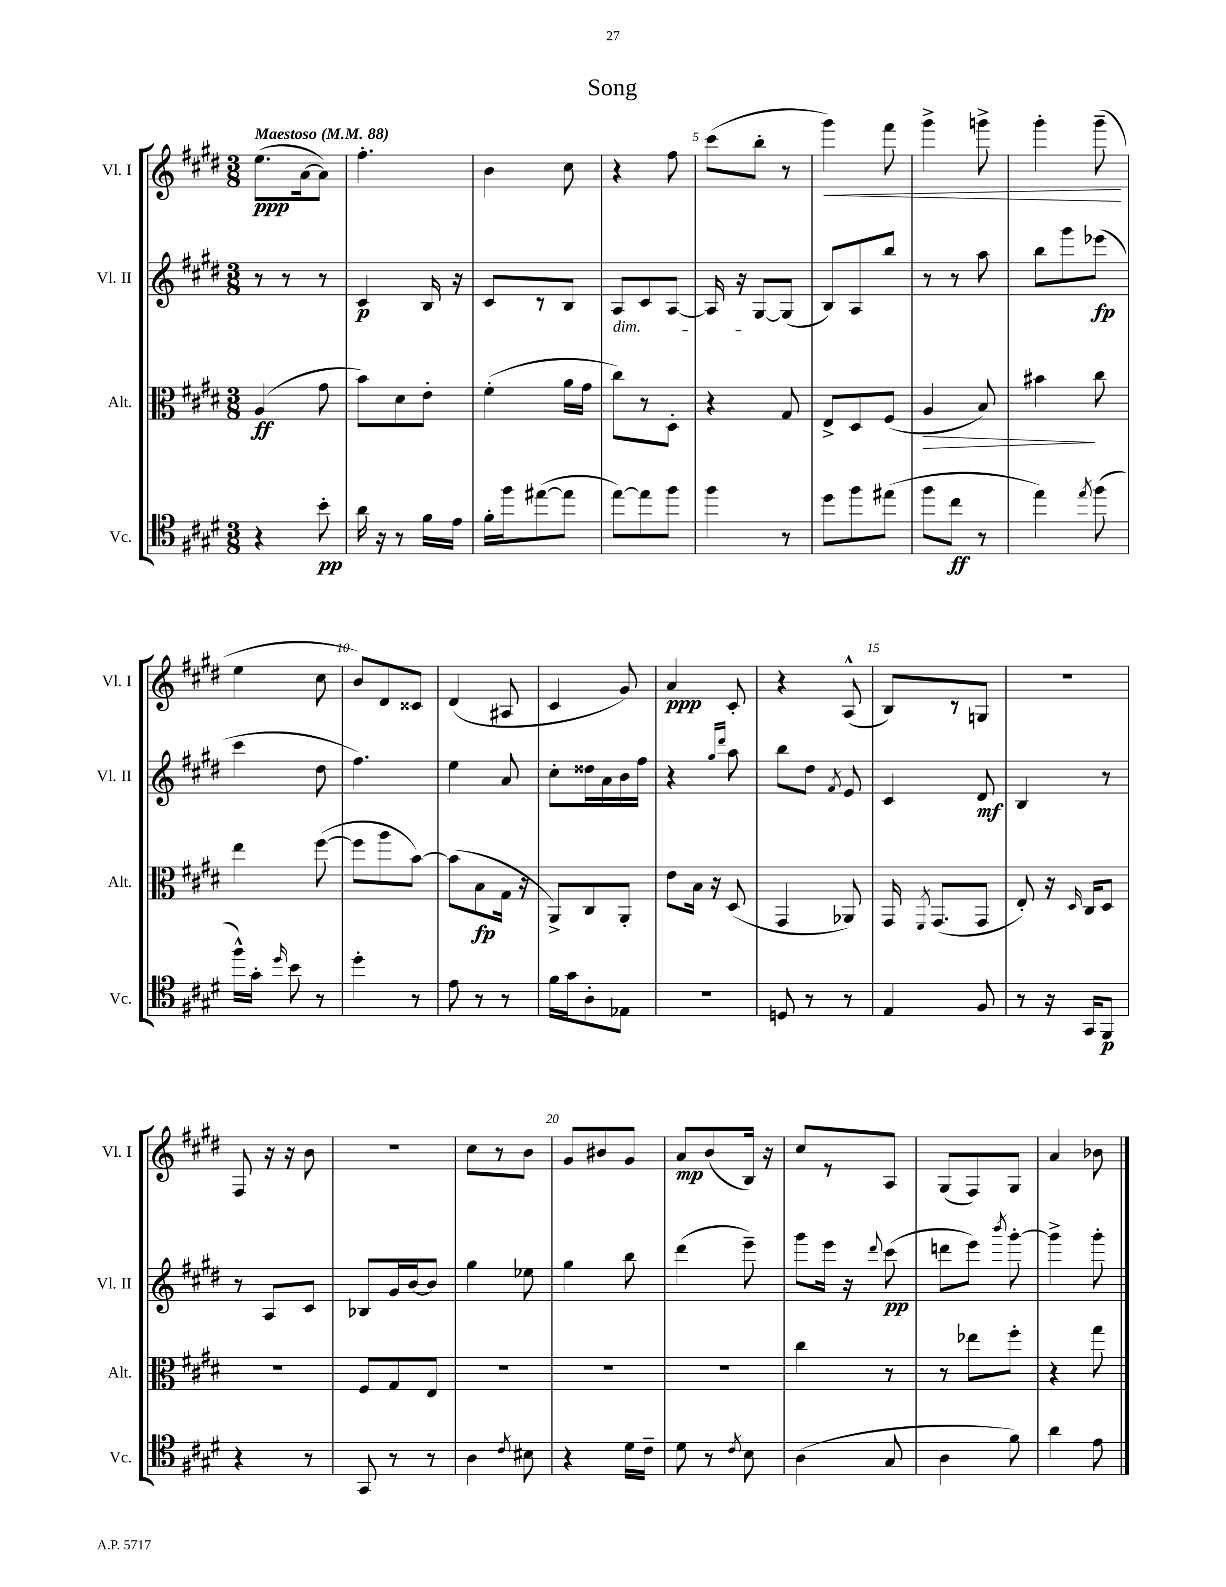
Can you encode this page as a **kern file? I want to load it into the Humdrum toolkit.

**kern	**dynam	**kern	**dynam	**kern	**dynam	**kern	**dynam
*part4	*part4	*part3	*part3	*part2	*part2	*part1	*part1
*staff4	*staff4	*staff3	*staff3	*staff2	*staff2	*staff1	*staff1
*I"Vc.	*	*I"Alt.	*	*I"Vl. II	*	*I"Vl. I	*
*I'Vc.	*	*I'Alt.	*	*I'Vl. II	*	*I'Vl. I	*
*clefC4	*	*clefC3	*	*clefG2	*	*clefG2	*
*k[f#c#g#d#]	*	*k[f#c#g#d#]	*	*k[f#c#g#d#]	*	*k[f#c#g#d#]	*
*M3/8	*	*M3/8	*	*M3/8	*	*M3/8	*
*MM88	*	*MM88	*	*MM88	*	*MM88	*
=1	=1	=1	=1	=1	=1	=1	=1
!	!	!	!	!	!	!LO:TX:a:B:t=Maestoso	!
4r	.	(4A/	ff	8r	.	(8.ee\L	ppp
.	.	.	.	8r	.	.	.
.	.	.	.	.	.	[16a\k	.
8b'\	pp	8g#\	.	8r	.	8a\J])	.
=2	=2	=2	=2	=2	=2	=2	=2
16a\	.	8b\L)	.	4c#/	p	4.ff#'\	.
16r	.	.	.	.	.	.	.
8r	.	8d#\	.	.	.	.	.
16f#\LL	.	8e'\J	.	16B/	.	.	.
16e\JJ	.	.	.	16r	.	.	.
=3	=3	=3	=3	=3	=3	=3	=3
16f#'\LL	.	(4f#'\	.	8c#/L	.	4b\	.
16ff#\J	.	.	.	.	.	.	.
([8ee#X\	.	.	.	8r	.	.	.
8ee#\J]	.	16a\LL	.	8B/J	.	8cc#\	.
.	.	16g#\JJ	.	.	.	.	.
=4	=4	=4	=4	=4	=4	=4	=4
!	!	!	!	!LO:TX:b:i:t=dim.	!	!	!
[8ee\L)	.	8cc#\L)	.	8A/L	.	4r	.
8ee\]	.	8r	.	8c#/	.	.	.
8ff#\J	.	8D#'\J	.	[8A/J	.	8ff#\	.
=5	=5	=5	=5	=5	=5	=5	=5
4ff#\	.	4r	.	16A/]	.	(8ccc#\L	.
.	.	.	.	16r	.	.	.
.	.	.	.	[8G#/L	.	8bb'\J	.
8r	.	8G#/	.	(8G#/J]	.	8r	.
=6	=6	=6	=6	=6	=6	=6	=6
!	!	!	!	!	!	!	!LO:HP:b
8dd#\L	.	8E^/L	.	8B/L)	.	4ggg#\)	<
8ff#\	.	8D#/	.	8A/	.	.	.
(8ee#X\J	.	(8F#/J	.	8bb/J	.	8fff#\	.
=7	=7	=7	=7	=7	=7	=7	=7
!	!	!	!LO:HP:b	!	!	!	!
8ff#\L	.	4A/	>	8r	.	4ggg#^\	.
8cc#\J	ff	.	.	8r	.	.	.
8r	.	8B/)	.	8aa\	.	8gggn^\	.
=8	=8	=8	=8	=8	=8	=8	=8
4ee\)	.	4b#X\	.	8bb\L	.	4ggg#'\	.
.	.	.	.	8ggg#\	.	.	.
8qee/	.	.	.	.	.	.	.
(8ff#\	.	8cc#\	]	(8eee-X\J	fp	(8ggg#~\	.
.	.	.	.	.	.	.	[
!!LO:LB:g=z
=9	=9	=9	=9	=9	=9	=9	=9
16ff#^^\LL)	.	4ee\	.	4ccc#\	.	4ee\	.
16g#'\JJ	.	.	.	.	.	.	.
16qqdd#/	.	.	.	.	.	.	.
8b\	.	.	.	.	.	.	.
8r	.	([8ff#\	.	8dd#\	.	8cc#\	.
=10	=10	=10	=10	=10	=10	=10	=10
4dd#'\	.	8ff#\L]	.	4.ff#\)	.	8b/L)	.
.	.	8aa\	.	.	.	8d#/	.
8r	.	[8b\J)	.	.	.	8c##X/J	.
=11	=11	=11	=11	=11	=11	=11	=11
8e\	.	(8b\L]	.	4ee\	.	(4d#/	.
8r	.	8B\	fp	.	.	.	.
8r	.	16G#\Jk	.	8a/	.	8A#X/	.
.	.	16r	.	.	.	.	.
=12	=12	=12	=12	=12	=12	=12	=12
16f#\LL	.	8AA^/L)	.	8cc#'\L	.	4c#/	.
16g#\J	.	.	.	.	.	.	.
8A'\	.	8C#/	.	16dd##X\L	.	.	.
.	.	.	.	16a\	.	.	.
8E-X\J	.	8AA'/J	.	16b\	.	8g#/)	.
.	.	.	.	16ff#\JJ	.	.	.
=13	=13	=13	=13	=13	=13	=13	=13
4.r	.	8e\L	.	4r	.	4a/	ppp
.	.	16B\Jk	.	.	.	.	.
.	.	16r	.	.	.	.	.
.	.	.	.	16qqgg#/LL	.	.	.
.	.	.	.	16qqddd#/JJ	.	.	.
.	.	(8D#/	.	8aa\	.	8c#'/	.
=14	=14	=14	=14	=14	=14	=14	=14
8Dn/	.	4GG#/	.	8bb\L	.	4r	.
8r	.	.	.	8dd#\J	.	.	.
.	.	.	.	8qf#/	.	.	.
8r	.	8AA-X/)	.	8e/	.	(8A^^/	.
=15	=15	=15	=15	=15	=15	=15	=15
4E/	.	16GG#/	.	4c#/	.	8B/L)	.
.	.	8qFF#/	.	.	.	.	.
.	.	(8.GG#/L	.	.	.	.	.
.	.	.	.	.	.	8r	.
8F#/	.	8GG#/J	.	8d#/	mf	8Gn/J	.
=16	=16	=16	=16	=16	=16	=16	=16
8r	.	8E'/)	.	4B/	.	4.r	.
16r	.	16r	.	.	.	.	.
.	.	16qqD#/	.	.	.	.	.
16GG#/KL	.	16C#/KL	.	.	.	.	.
8FF#/J	p	8D#/J	.	8r	.	.	.
!!LO:LB:g=z
=17	=17	=17	=17	=17	=17	=17	=17
4r	.	4.r	.	8r	.	8F#/	.
.	.	.	.	8A/L	.	16r	.
.	.	.	.	.	.	16r	.
8r	.	.	.	8c#/J	.	8b\	.
=18	=18	=18	=18	=18	=18	=18	=18
8GG#/	.	8F#/L	.	8B-X/L	.	4.r	.
8r	.	8G#/	.	16g#/L	.	.	.
.	.	.	.	[16b/J	.	.	.
8r	.	8E/J	.	8b/J]	.	.	.
=19	=19	=19	=19	=19	=19	=19	=19
4A\	.	4.r	.	4gg#\	.	8cc#\L	.
.	.	.	.	.	.	8r	.
8qc#/	.	.	.	.	.	.	.
8B#X\	.	.	.	8ee-X\	.	8b\J	.
=20	=20	=20	=20	=20	=20	=20	=20
4r	.	4.r	.	4gg#\	.	8g#/L	.
.	.	.	.	.	.	8b#X/	.
16d#\LL	.	.	.	8bb\	.	8g#/J	.
16c#~\JJ	.	.	.	.	.	.	.
=21	=21	=21	=21	=21	=21	=21	=21
8d#\	.	4.r	.	(4ddd#\	.	8a/L	mp
8r	.	.	.	.	.	(8b/	.
8qc#/	.	.	.	.	.	.	.
8B\	.	.	.	8eee~\)	.	16B/Jk)	.
.	.	.	.	.	.	16r	.
=22	=22	=22	=22	=22	=22	=22	=22
(4A\	.	4cc#\	.	8ggg#\L	.	8cc#/L	.
.	.	.	.	16eee\Jk	.	8r	.
.	.	.	.	16r	.	.	.
.	.	.	.	8qqddd#/	.	.	.
8G#/	.	8r	.	(8ccc#\	pp	8A/J	.
=23	=23	=23	=23	=23	=23	=23	=23
4A\	.	8r	.	8dddn\L	.	(8G#/L	.
.	.	8ee-X\L	.	8eee\J)	.	8F#/)	.
.	.	.	.	8qbbb/	.	.	.
8f#\)	.	8ff#'\J	.	[8ggg#'\	.	8G#/J	.
=24	=24	=24	=24	=24	=24	=24	=24
4a\	.	4r	.	4ggg#^\]	.	4a/	.
8e\	.	8gg#\	.	8ggg#'\	.	8b-X\	.
==	==	==	==	==	==	==	==
*-	*-	*-	*-	*-	*-	*-	*-
